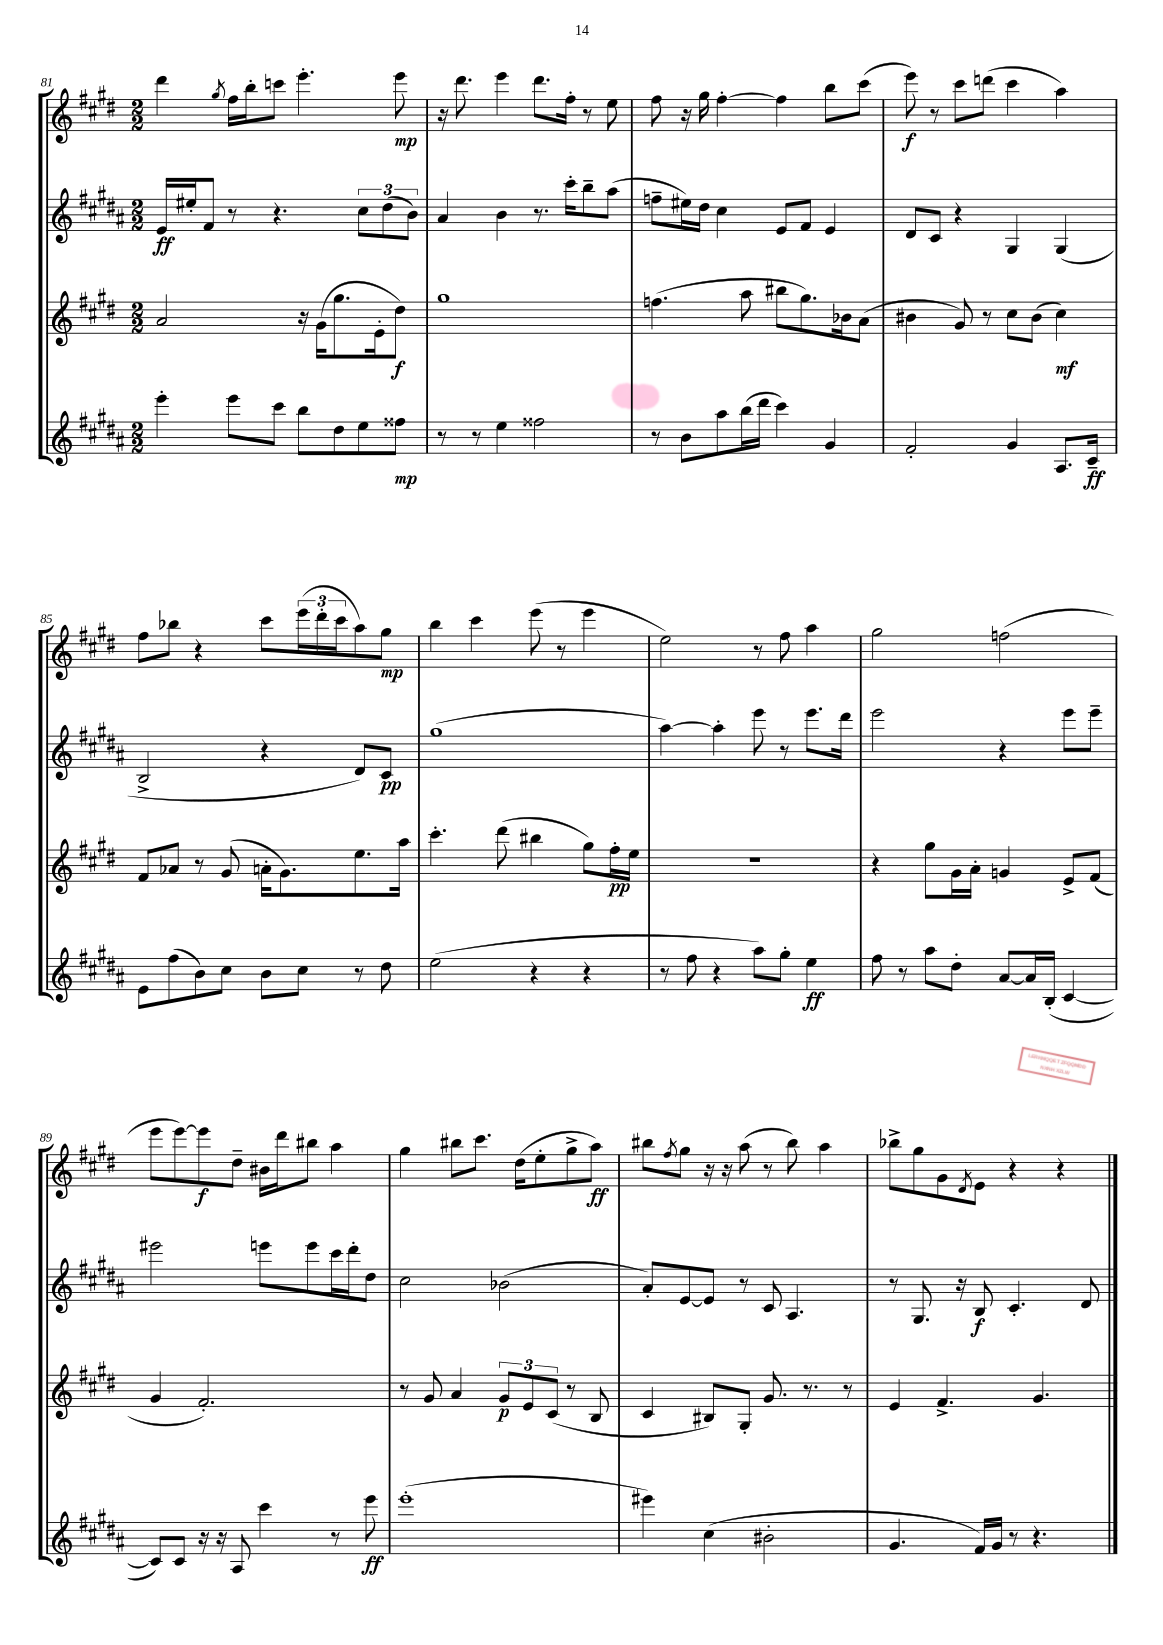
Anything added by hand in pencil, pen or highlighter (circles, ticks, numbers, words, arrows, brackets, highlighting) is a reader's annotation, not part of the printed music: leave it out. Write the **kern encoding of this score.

**kern	**kern	**kern	**kern
*staff4	*staff3	*staff2	*staff1
*clefG2	*clefG2	*clefG2	*clefG2
*k[f#c#g#d#a#]	*k[f#c#g#d#]	*k[f#c#g#d#a#]	*k[f#c#g#d#]
*M2/2	*M2/2	*M2/2	*M2/2
4eee'	2a	16e	4ddd#
.	.	16ee#'	.
.	.	8f#	.
.	.	.	8qgg#
8eee	.	8r	16ff#
.	.	.	16bb'
8ccc#	.	4.r	8ccc
8bb	16r	.	4.eee'
.	(16g#	.	.
8dd#	8.gg#	.	.
8ee	.	12cc#	.
.	16e'	.	.
.	.	(12dd#	.
8ff##	8dd#)	.	8eee
.	.	12b)	.
=	=	=	=
8r	1gg#	4a#	16r
.	.	.	8.ddd#
8r	.	.	.
4ee	.	4b	4eee
2ff##	.	8.r	8.ddd#
.	.	16ccc#'	16ff#'
.	.	8bb~	8r
.	.	(8aa#	8ee
=	=	=	=
8r	(4.ff	8ff~	8ff#
8b	.	16ee#)	16r
.	.	16dd#	16gg#
8aa#	.	4cc#	[4ff#'
(16bb	8aa	.	.
16ddd#	.	.	.
4ccc#)	8bb#	8e	4ff#]
.	8.gg#)	8f#	.
4g#	.	4e	8bb
.	16b-	.	.
.	(8a	.	(8ccc#
=	=	=	=
2f#'	4b#	8d#	8eee)
.	.	8c#	8r
.	8g#)	4r	8ccc#
.	8r	.	(8ddd
4g#	8cc#	4G#	4ccc#
.	(8b#	.	.
8.A#	4cc#)	(4G#	4aa)
16c#~	.	.	.
=	=	=	=
8e	8f#	2B^	8ff#
(8ff#	8a-	.	8bb-
8b)	8r	.	4r
8cc#	(8g#	.	.
8b	16a'	4r	8ccc#
.	8.g#)	.	.
8cc#	.	.	(24eee
.	.	.	24ddd#'
.	.	.	24ccc#
8r	8.ee	8d#)	8aa)
8dd#	.	8c#	8gg#
.	16aa	.	.
=	=	=	=
(2ee	4.ccc#'	(1gg#	4bb
.	.	.	4ccc#
.	(8ddd#	.	.
4r	4bb#	.	(8eee
.	.	.	8r
4r	8gg#)	.	4eee
.	16ff#'	.	.
.	16ee	.	.
=	=	=	=
8r	1r	[4aa#)	2ee)
8ff#	.	.	.
4r	.	4aa#']	.
8aa#)	.	8eee	8r
8gg#'	.	8r	8ff#
4ee	.	8.eee	4aa
.	.	16ddd#	.
=	=	=	=
8ff#	4r	2eee	2gg#
8r	.	.	.
8aa#	8gg#	.	.
8dd#'	16g#	.	.
.	16a'	.	.
[8a#	4g	4r	(2ff
16a#]	.	.	.
(16B'	.	.	.
[4c#	8e^	8eee	.
.	(8f#	8eee~	.
=	=	=	=
8c#])	4g#	2eee#	8eee
8c#	.	.	[8eee)
16r	2.f#')	.	8eee]
16r	.	.	.
8A#	.	.	8dd#~
4ccc#	.	8eee	16b#
.	.	.	16ddd#
.	.	8eee	8bb#
8r	.	16ccc#	4aa
.	.	16ddd#'	.
8eee	.	8dd#	.
=	=	=	=
(1eee'	8r	2cc#	4gg#
.	8g#	.	.
.	4a	.	8bb#
.	.	.	8.ccc#
.	12g#	(2b-	.
.	.	.	(16dd#
.	12e	.	.
.	.	.	8ee'
.	(12c#	.	.
.	8r	.	8gg#^
.	8B	.	8aa)
=	=	=	=
4eee#)	4c#	8a#')	8bb#
.	.	.	8qff#
.	.	[8e	8gg#
(4cc#	8B#)	8e]	16r
.	.	.	16r
.	8G#'	8r	(8aa
2b#'	8.g#	8c#	8r
.	.	4.A#	8bb#)
.	8.r	.	.
.	.	.	4aa
.	8r	.	.
=	=	=	=
4.g#	4e	8r	8bb-^
.	.	8.G#	8gg#
.	4.f#^	.	8g#
.	.	16r	.
.	.	.	8qd#
16f#)	.	8B	8e
16g#	.	.	.
8r	.	4.c#'	4r
4.r	4.g#	.	.
.	.	.	4r
.	.	8d#	.
==	==	==	==
*-	*-	*-	*-
